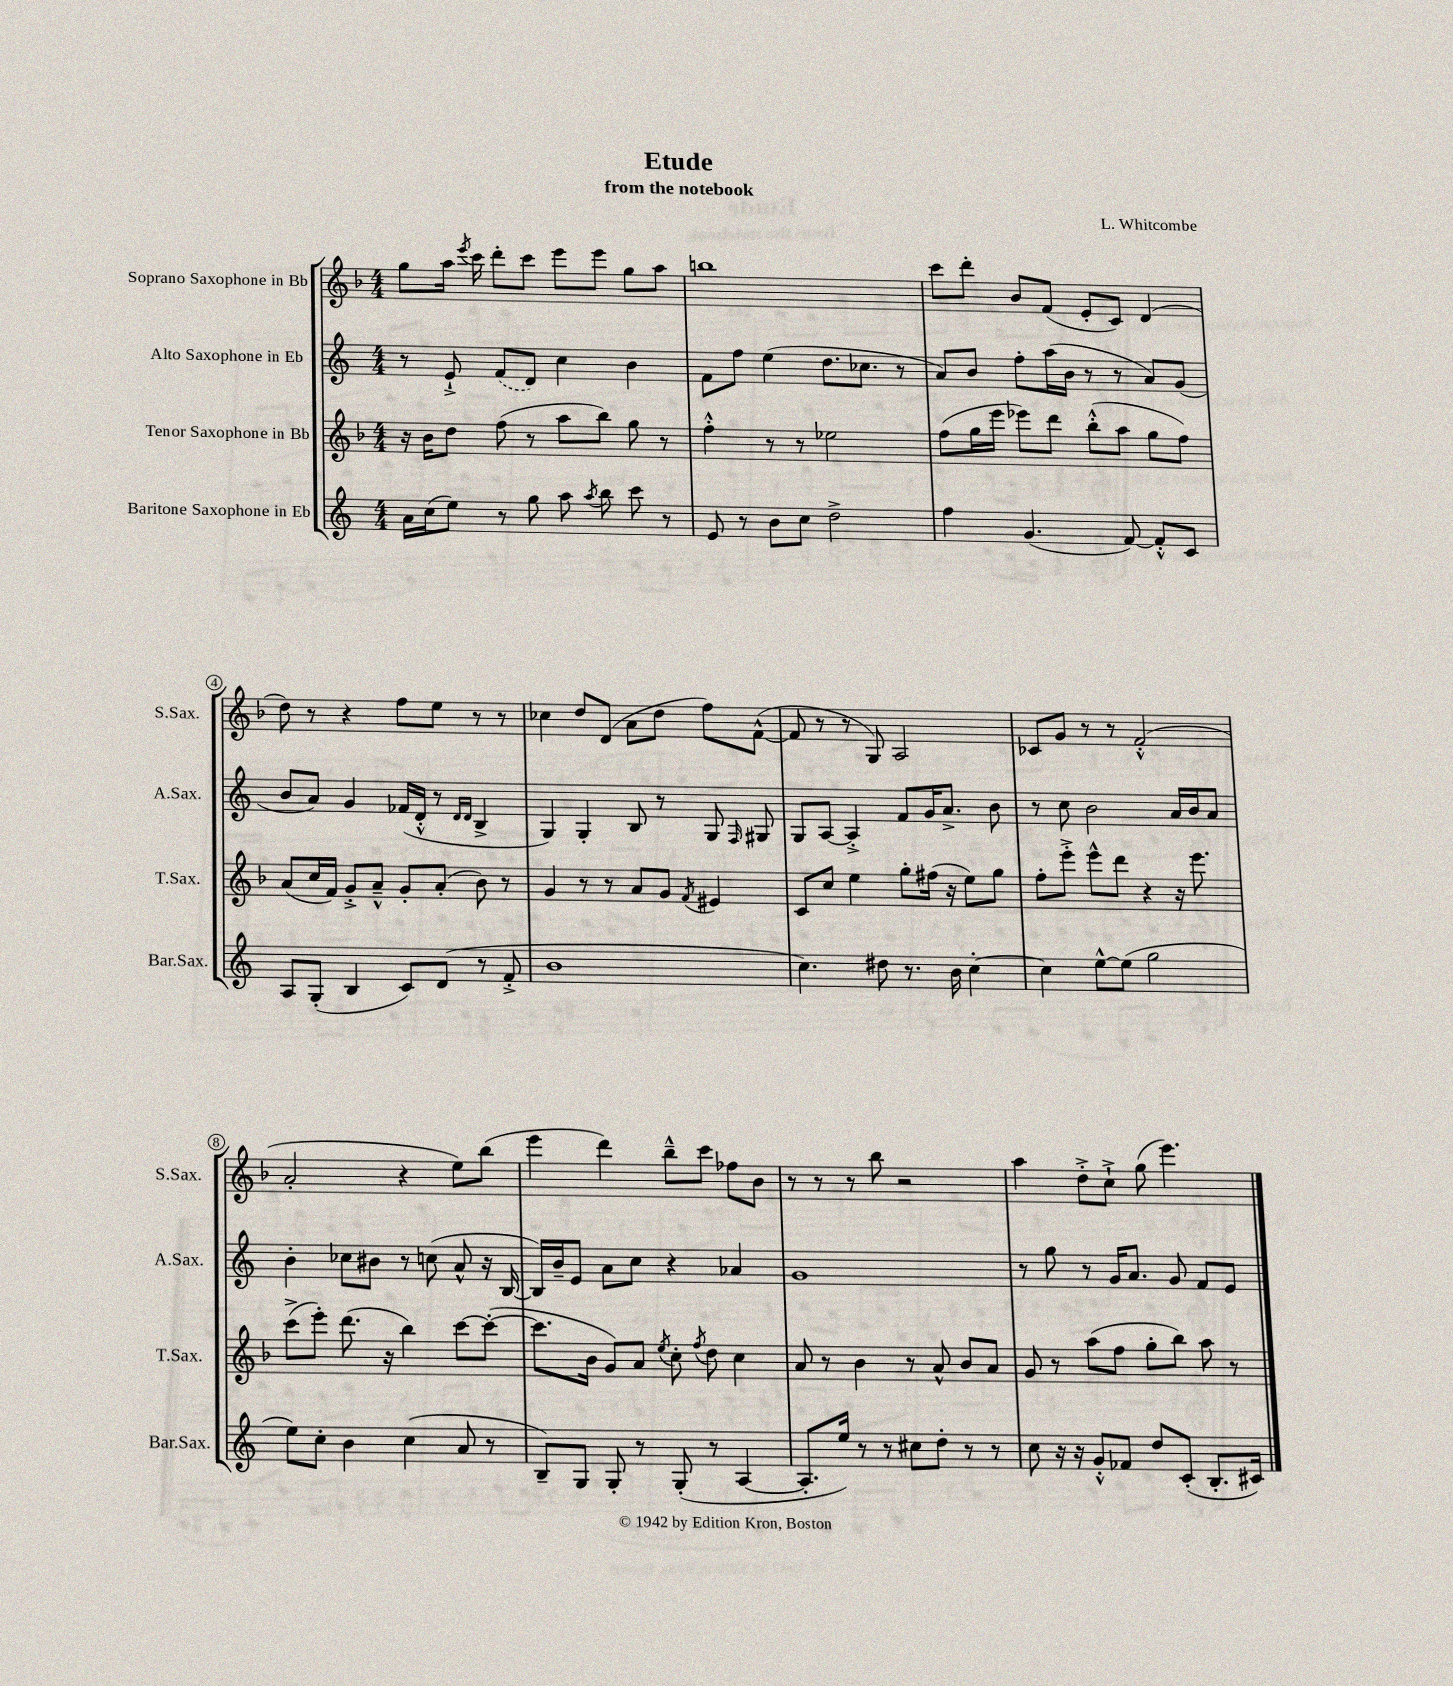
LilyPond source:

\header { title = "Etude" composer = "L. Whitcombe" subtitle = "from the notebook" }
<<
\new StaffGroup <<
\new Staff = "s0" \with { instrumentName = "Soprano Saxophone in Bb" shortInstrumentName = "S.Sax." } {
    \clef treble \key f \major \numericTimeSignature \time 4/4
    \autoBeamOff g''8[ a''16] \acciaccatura { e'''8 } c'''16 d'''8[-. c'''8] e'''8[ e'''8] g''8[ a''8] |
    b''1 |
    c'''8[ d'''8]-. bes'8[ f'8]( e'8[-. c'8]) d'4( |
    d''8) r8 r4 f''8[ e''8] r8 r8 |
    ces''4 d''8[ d'8]( a'8[ d''8] f''8[) f'8]~-^( |
    f'8 r8 r8 g8) a2 |
    ces'8[ g'8] r8 r8 f'2-.-^( |
    a'2-. r4 e''8[) bes''8]( |
    e'''4 d'''4) bes''8[---^ c'''8] fes''8[ bes'8] |
    r8 r8 r8 bes''8 r2 |
    a''4 d''8[-.-> c''8]-!-> g''8( e'''4.) \bar "|." |
}
\new Staff = "s1" \with { instrumentName = "Alto Saxophone in Eb" shortInstrumentName = "A.Sax." } {
    \clef treble \key c \major \numericTimeSignature \time 4/4
    \autoBeamOff r8 e'8-!-> \once \slurDashed f'8[( d'8]) c''4 b'4 |
    f'8[ f''8] e''4( d''8.[ ces''8.] r8 |
    a'8[) b'8] f''8[-. a''16( b'16] r8 r8 a'8[) g'8]( |
    b'8[ a'8]) g'4 fes'16[( d'16]-.-^ r8 \grace { d'16[ d'16] } b4-> |
    g4) g4-. b8 r8 g8 \grace { f16 } gis8 |
    g8[ a8]~ a4-.-> f'8[ g'16 a'8.]-> b'8 |
    r8 c''8 b'2 a'16[ b'16 a'8] |
    b'4-. ces''8[ bis'8] r8 c''8( a'8-^ r16 b16~ |
    b16[) b'16-- e'8] a'8[ c''8] r4 aes'4 |
    g'1 |
    r8 g''8 r8 g'16[ a'8.] g'8 f'8[ e'8] \bar "|." |
}
\new Staff = "s2" \with { instrumentName = "Tenor Saxophone in Bb" shortInstrumentName = "T.Sax." } {
    \clef treble \key f \major \numericTimeSignature \time 4/4
    \autoBeamOff r16 bes'16[ d''8] f''8( r8 a''8[ bes''8]) g''8 r8 |
    f''4-.-^ r8 r8 ees''2 |
    f''8[( g''16 e'''16] ees'''8[) d'''8] bes''8[-.-^( a''8] g''8[ f''8]) |
    a'8[( c''16 f'16]) g'8[-.-> a'8]---^ g'8[-. a'8]-.( bes'8) r8 |
    g'4 r8 r8 a'8[ g'8] \acciaccatura { f'8 } eis'4 |
    c'8[ c''8] e''4 g''8[-. fis''16]( r16 e''8[) g''8] |
    f''8[-. e'''8]-.-> e'''8[-^ d'''8] r4 r16 e'''8. |
    c'''8[->( e'''8]-.) d'''8.( r16 bes''4) c'''8[~ c'''8]~-.( |
    c'''8.[ bes'16] g'8[) a'8] \acciaccatura { e''8 } c''8-. \acciaccatura { f''8 } d''8 c''4 |
    a'8 r8 bes'4 r8 a'8-^ bes'8[ a'8] |
    g'8 r8 a''8[( f''8] g''8[-. bes''8]) a''8 r8 \bar "|." |
}
\new Staff = "s3" \with { instrumentName = "Baritone Saxophone in Eb" shortInstrumentName = "Bar.Sax." } {
    \clef treble \key c \major \numericTimeSignature \time 4/4
    \autoBeamOff a'16[ c''16( e''8]) r8 g''8 a''8 \acciaccatura { a''8 } b''8 c'''8 r8 |
    e'8 r8 b'8[ c''8] d''2-> |
    f''4 g'4.( f'8~) f'8[-.-^ c'8] |
    a8[ g8]-.( b4 c'8[) d'8]( r8 f'8-.-> |
    b'1 |
    c''4.) dis''8 r8. b'16 c''4~-. |
    c''4 e''8[~-^ e''8]( g''2 |
    e''8[) c''8]-. b'4 c''4( a'8 r8 |
    b8[--) g8] g8-. r8 g8-.( r8 a4~ |
    a8.[-. e''16]) r8 r8 cis''8[ d''8]-. r8 r8 |
    c''8 r16 r16 g'8[-.-^ fes'8] d''8[ c'8]-.( b8.[-. cis'16]) \bar "|." |
}
>>
>>
\layout { \context { \Score \override BarNumber.stencil = #(make-stencil-circler 0.1 0.3 ly:text-interface::print) } }
